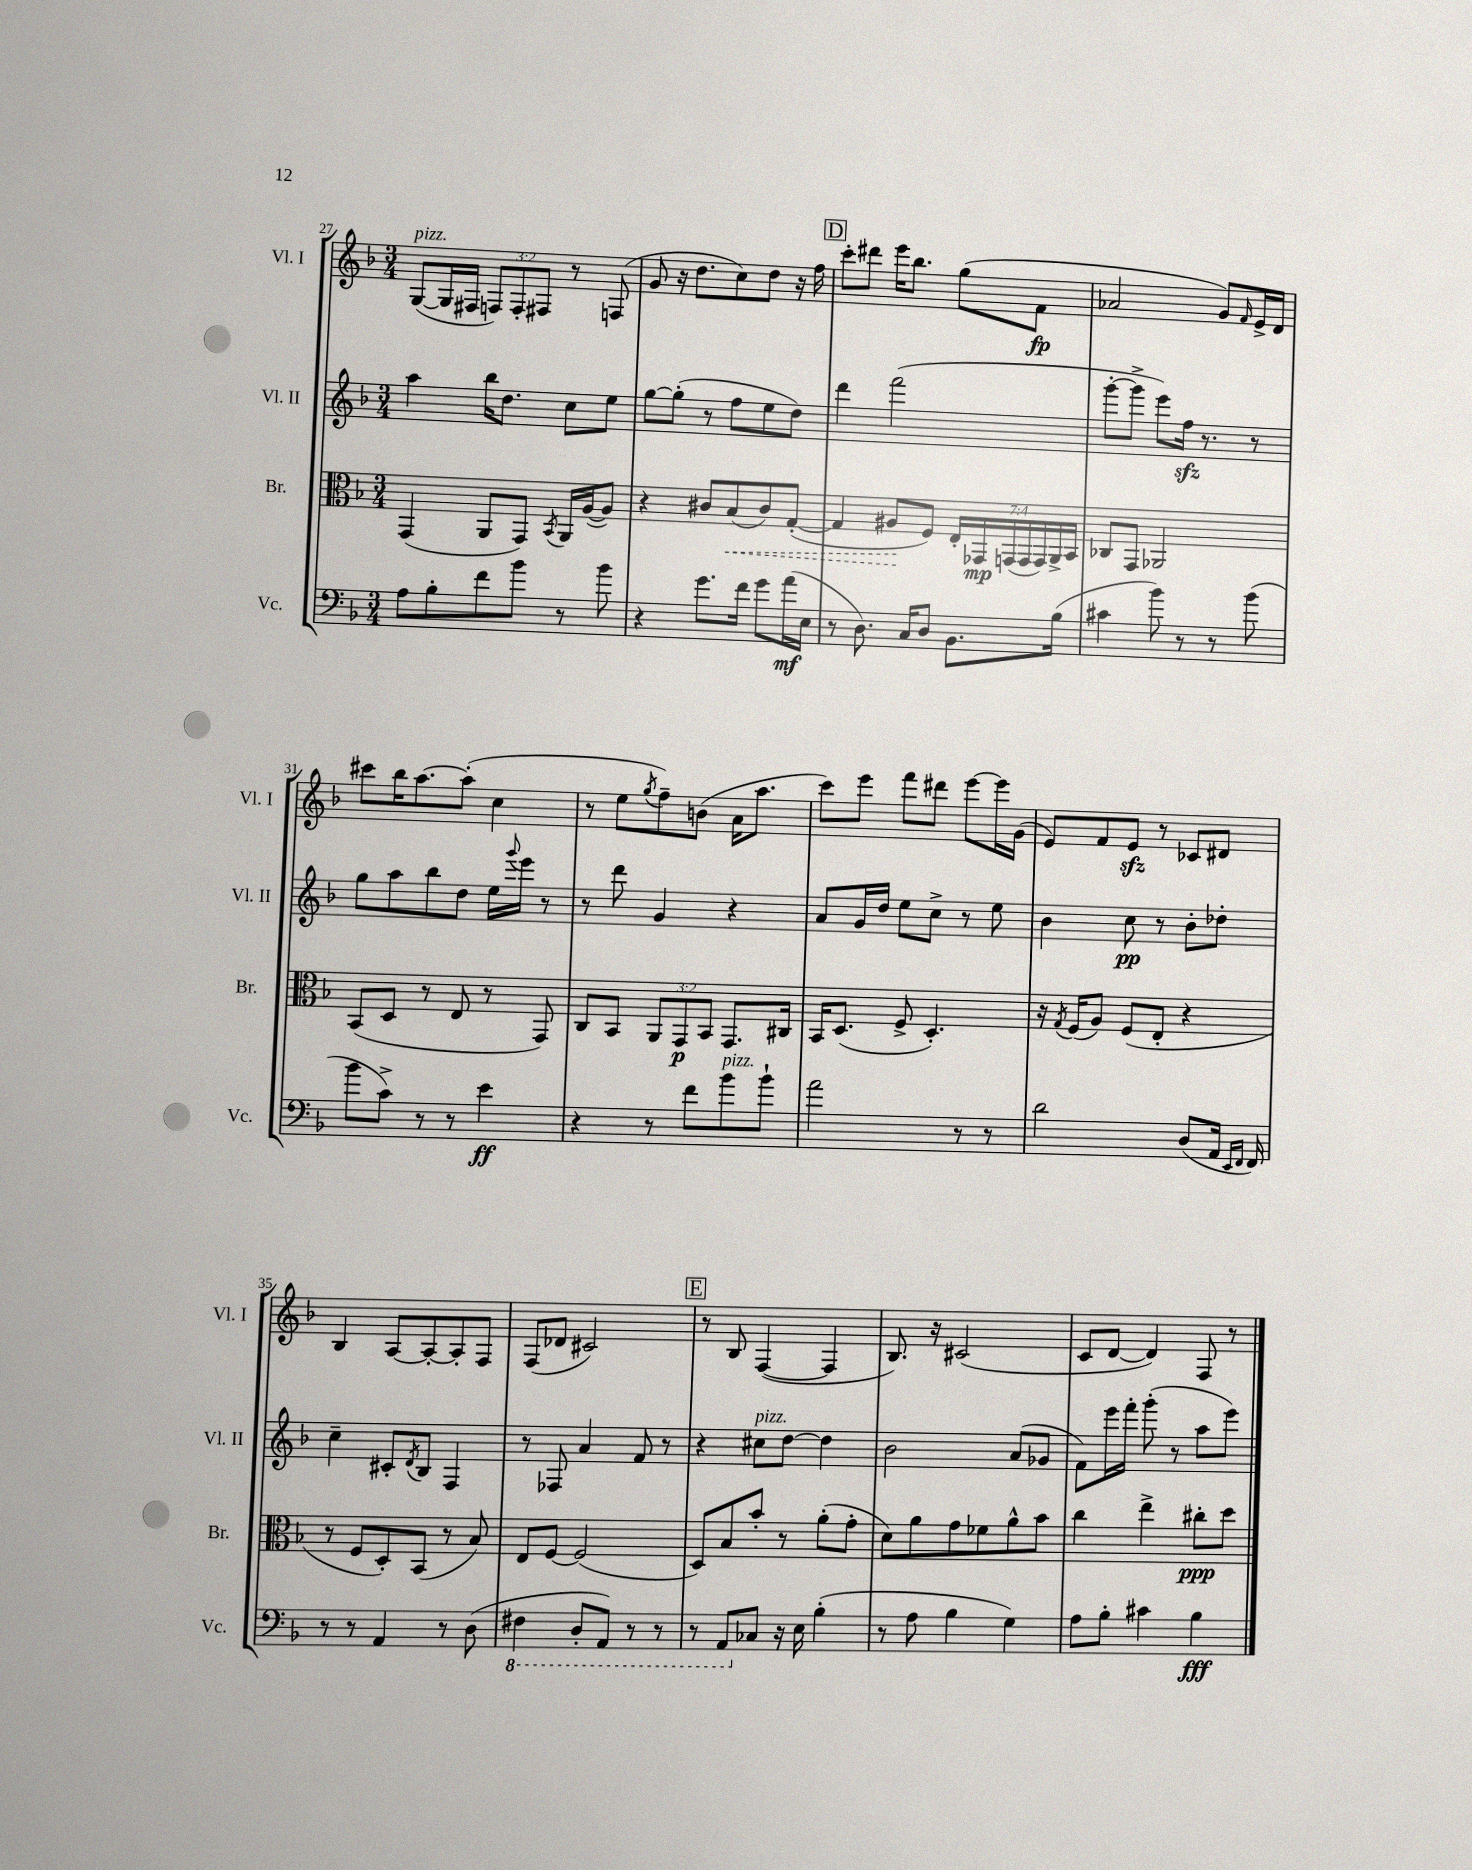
<<
\new StaffGroup <<
\new Staff = "s0" \with { instrumentName = "Vl. I" shortInstrumentName = "Vl. I" } {
    \clef treble \key f \major \numericTimeSignature \time 3/4 \override Staff.TupletNumber.text = #tuplet-number::calc-fraction-text
    g8~^\markup { \italic "pizz." }( g16 fis16 \tuplet 3/2 { f8) f8-. fis8 } r8 f8( |
    g'8 r16 d''8. c''8) d''8 r16 f''16 |
    \mark \markup { \box "D" } c'''8-. dis'''8 e'''16 bes''8. g''8( f'8\fp |
    aes'2 g'8) \grace { f'16 } e'16-> d'16 |
    cis'''8 bes''16 a''8.~ a''8-.( c''4 |
    r8 e''8 \acciaccatura { g''8 } f''8--) b'8( a'16 a''8. |
    c'''8) e'''8 f'''8 dis'''8 e'''8~ e'''16 g'16( |
    e'8) f'8 e'8\sfz r8 ces'8 dis'8 |
    bes4 a8~ a8~-. a8-. f8 |
    f8( des'8 cis'2) |
    \mark \markup { \box "E" } r8 bes8 f4~( f4 |
    bes8.) r16 cis'2( |
    c'8 d'8~ d'4) f8 r8 \bar "|." |
}
\new Staff = "s1" \with { instrumentName = "Vl. II" shortInstrumentName = "Vl. II" } {
    \clef treble \key f \major \numericTimeSignature \time 3/4
    a''4 bes''16 d''8. c''8 e''8 |
    g''8~ g''8-.( r8 f''8 e''8 d''8) |
    \mark \markup { \box "D" } d'''4 f'''2( |
    g'''8~-. g'''8-> e'''8) f''16\sfz r8. r8 |
    g''8 a''8 bes''8 d''8 e''16 \appoggiatura { g'''8 } e'''16 r8 |
    r8 d'''8 g'4 r4 |
    a'8 g'16 d''16 e''8 c''8-> r8 e''8 |
    bes'4 c''8\pp r8 bes'8-. des''8-. |
    c''4-- cis'8-. \acciaccatura { d'8 } bes8 f4 |
    r8 fes8 a'4 f'8 r8 |
    \mark \markup { \box "E" } r4 cis''8^\markup { \italic "pizz." } d''8~ d''4 |
    bes'2 a'8( ges'8 |
    f'8) e'''16 f'''16-. g'''8-.( r8 a''8 e'''8) \bar "|." |
}
\new Staff = "s2" \with { instrumentName = "Br." shortInstrumentName = "Br." } {
    \clef alto \key f \major \numericTimeSignature \time 3/4 \override Staff.TupletNumber.text = #tuplet-number::calc-fraction-text
    g,4( a,8 g,8) \acciaccatura { bes,8 } a,16 a16~( a8) |
    r4 cis'8 \once \override Hairpin.style = #'dashed-line bes8\<( cis'8) g8~-.( |
    \mark \markup { \box "D" } g4 ais8\! f8) \tuplet 7/4 { e16-. ges,16\mp g,16( g,16 g,16) a,16-> bes,16 } |
    ces8 g,8 aes,2 |
    bes,8( d8 r8 e8 r8 g,8) |
    c8 bes,8 \tuplet 3/2 { a,8 g,8\p bes,8 } g,8. cis16 |
    bes,16 d8.( f8-> d4.-.) |
    r16 \acciaccatura { g8 } f16( a8) f8( e8-. r4 |
    r8 f8 d8-.) bes,8( r8 bes8) |
    e8 f8~ f2( |
    \mark \markup { \box "E" } d8) bes8 bes'8-. r8 a'8-.( g'8-. |
    d'8) a'8 g'8 fes'8 a'8-^ bes'8 |
    c''4 e''4-> cis''8-.\ppp d''8 \bar "|." |
}
\new Staff = "s3" \with { instrumentName = "Vc." shortInstrumentName = "Vc." } {
    \clef bass \key f \major \numericTimeSignature \time 3/4
    a8 bes8-. f'8 bes'8 r8 bes'8 |
    r4 g'8. f'16 g'8 a'16\mf( e16 |
    \mark \markup { \box "D" } r8 d8.) c16 d8 bes,8. bes16( |
    cis'4 bes'8) r8 r8 bes'8( |
    bes'8 c'8->) r8 r8 e'4\ff |
    r4 r8 f'8 bes'8^\markup { \italic "pizz." } bes'8-! |
    a'2 r8 r8 |
    d'2 d8( a,16 \grace { e,16 f,16 } f,16) |
    r8 r8 a,4 r8 d8( |
    \ottava #-1 fis,4 d,8-. a,,8) r8 r8 |
    \mark \markup { \box "E" } r8 a,,8 \ottava #0 ces8 r16 e16 bes4-.( |
    r8 a8 bes4 g4) |
    a8 bes8-. cis'4 bes4\fff \bar "|." |
}
>>
>>
\layout { \context { \Score currentBarNumber = #27 } }
